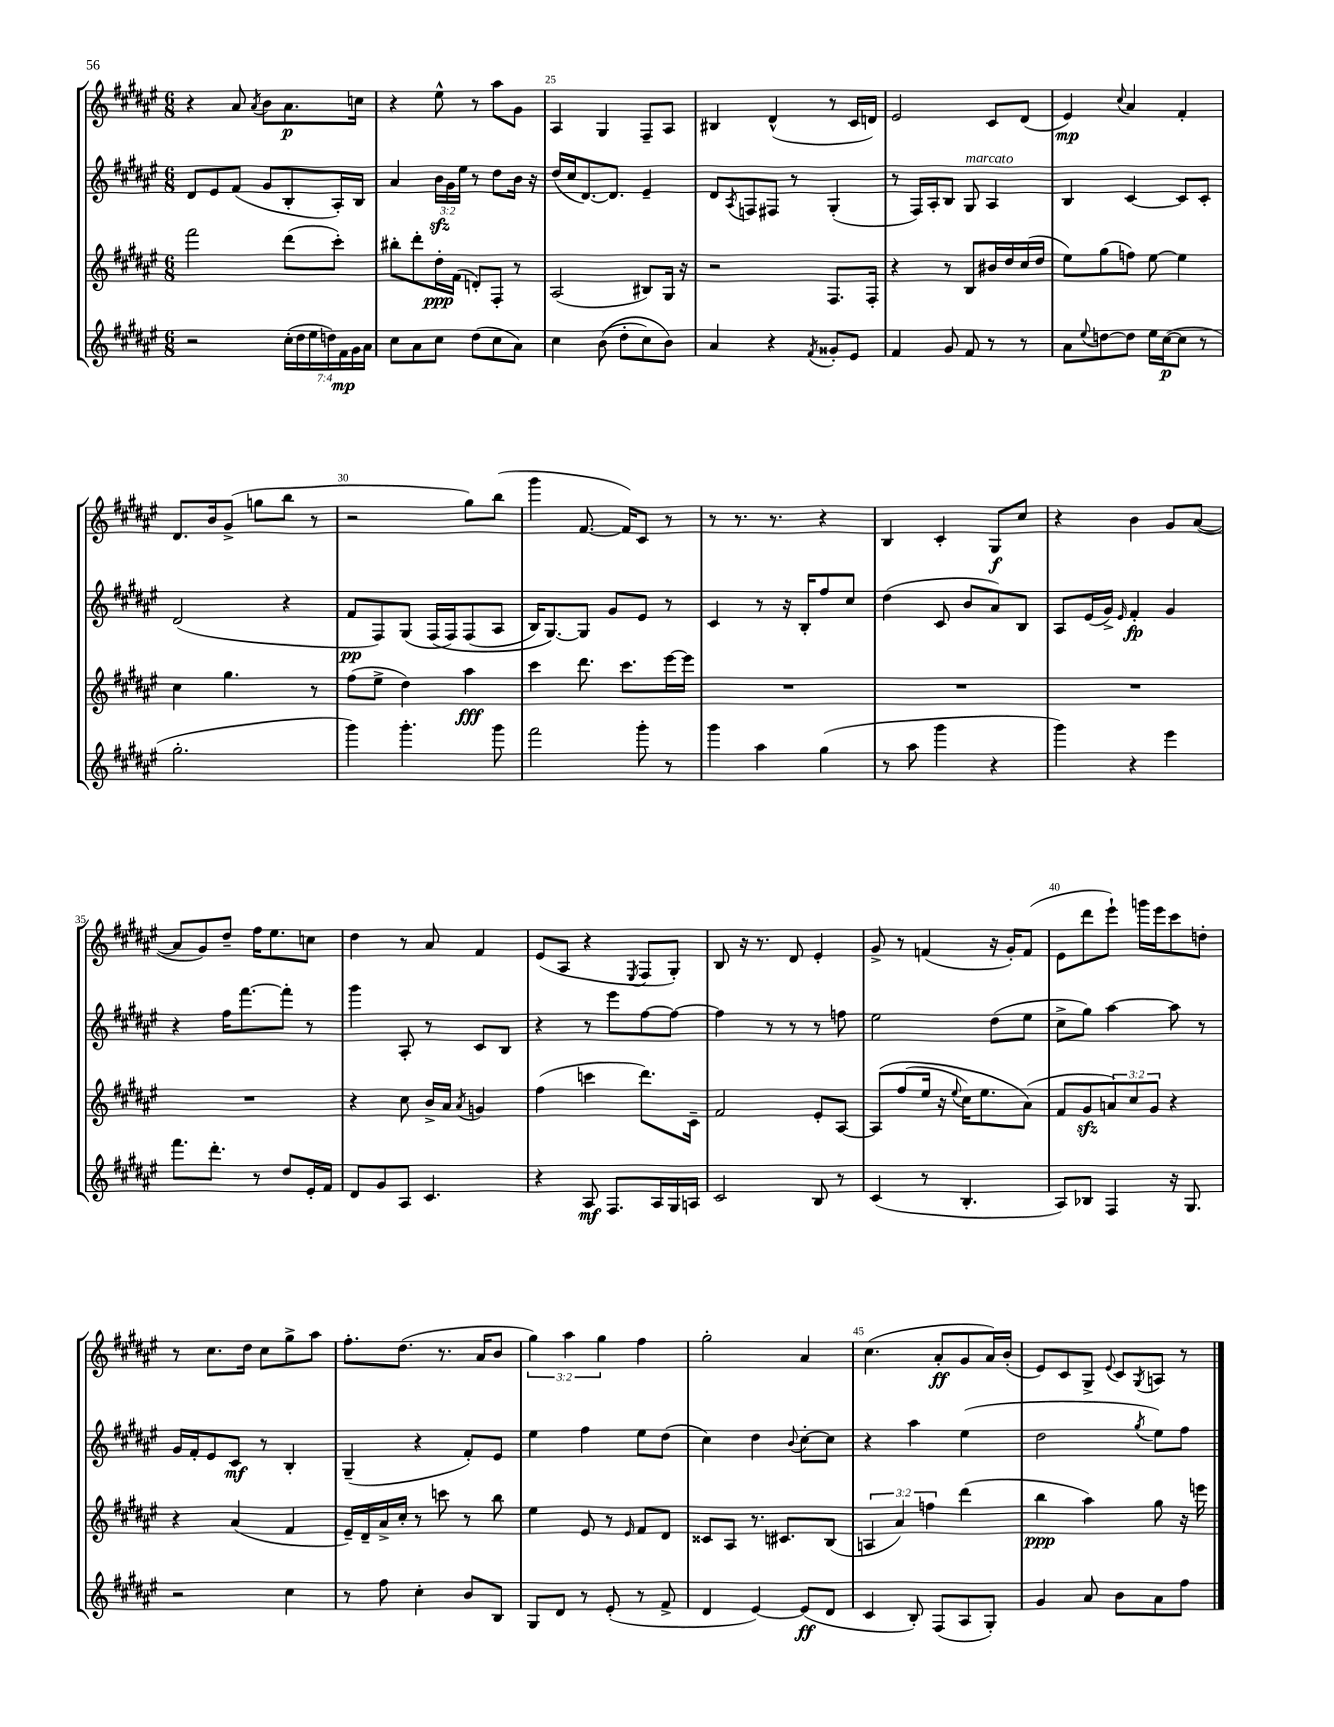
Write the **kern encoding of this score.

**kern	**dynam	**kern	**dynam	**kern	**dynam	**kern	**dynam
*part4	*part4	*part3	*part3	*part2	*part2	*part1	*part1
*staff4	*staff4	*staff3	*staff3	*staff2	*staff2	*staff1	*staff1
*clefG2	*	*clefG2	*	*clefG2	*	*clefG2	*
*k[f#c#g#d#a#e#]	*	*k[f#c#g#d#a#e#]	*	*k[f#c#g#d#a#e#]	*	*k[f#c#g#d#a#e#]	*
*M6/8	*	*M6/8	*	*M6/8	*	*M6/8	*
=23	=23	=23	=23	=23	=23	=23	=23
2r	.	2fff#\	.	8d#/L	.	4r	.
.	.	.	.	8e#/	.	.	.
.	.	.	.	(8f#/J	.	8a#/	.
.	.	.	.	.	.	8qa#/	.
.	.	.	.	8g#/L	.	8b\L	.
(28cc#'\LL	.	(8ddd#\L	.	8B'/	.	8.a#\	p
28dd#\	.	.	.	.	.	.	.
28ee#\	.	.	.	.	.	.	.
28ddn\)	.	.	.	.	.	.	.
.	.	8ccc#'\J)	.	16A#'/L)	.	.	.
28f#\	mp	.	.	.	.	.	.
28g#\	.	.	.	.	.	.	.
.	.	.	.	16B/JJ	.	16ccn\Jk	.
28a#\JJ	.	.	.	.	.	.	.
=24	=24	=24	=24	=24	=24	=24	=24
8cc#\L	.	8bb#X'\L	.	4a#/	.	4r	.
8a#\	.	8ddd#'\	.	.	.	.	.
8cc#\J	.	16dd#'\L	ppp	24bzz\LL	.	8ee#^^\	.
.	.	.	.	24g#\	.	.	.
.	.	(16f#\JJ	.	.	.	.	.
.	.	.	.	24ee#\JJ	.	.	.
(8dd#\L	.	8dn'/L)	.	8r	.	8r	.
8cc#\	.	8F#'/J	.	8dd#\L	.	8aa#\L	.
8a#\J)	.	8r	.	16b\Jk	.	8g#\J	.
.	.	.	.	16r	.	.	.
=25	=25	=25	=25	=25	=25	=25	=25
4cc#\	.	(2A#/	.	(16dd#/LL	.	4A#/	.
.	.	.	.	16cc#/J	.	.	.
.	.	.	.	[8.d#/)	.	.	.
((8b\	.	.	.	.	.	4G#/	.
.	.	.	.	8.d#/J]	.	.	.
8dd#'\L	.	.	.	.	.	.	.
8cc#\)	.	8B#X/L)	.	4e#~/	.	8F#~/L	.
8b\J)	.	16G#/Jk	.	.	.	8A#/J	.
.	.	16r	.	.	.	.	.
=26	=26	=26	=26	=26	=26	=26	=26
4a#/	.	2r	.	8d#/L	.	4B#X/	.
.	.	.	.	8qA#/	.	.	.
.	.	.	.	8Fn/	.	.	.
4r	.	.	.	8F#X/J	.	(4d#^^/	.
.	.	.	.	8r	.	.	.
8qf#/	.	.	.	.	.	.	.
8g##X'/L	.	8.F#/L	.	(4G#'/	.	8r	.
8e#/J	.	.	.	.	.	16c#/LL	.
.	.	16F#'/Jk	.	.	.	16dn/JJ)	.
=27	=27	=27	=27	=27	=27	=27	=27
4f#/	.	4r	.	8r	.	2e#/	.
.	.	.	.	16F#/LL)	.	.	.
.	.	.	.	16A#'/J	.	.	.
8g#/	.	8r	.	8B/J	.	.	.
!	!	!	!	!LO:TX:a:i:t=marcato	!	!	!
8f#/	.	8B/L	.	8G#/	.	.	.
8r	.	16b#X/L	.	4A#/	.	8c#/L	.
.	.	16dd#/	.	.	.	.	.
8r	.	(16cc#/	.	.	.	(8d#/J	.
.	.	16dd#/JJ	.	.	.	.	.
=28	=28	=28	=28	=28	=28	=28	=28
8a#\L	.	8ee#\L)	.	4B/	.	4e#/)	mp
8qqee#/	.	.	.	.	.	.	.
[8ddn\	.	(8gg#\	.	.	.	.	.
.	.	.	.	.	.	8qqcc#/	.
8dd\J]	.	8ffn\J)	.	[4c#/	.	4a#/	.
16ee#\LL	.	[8ee#\	.	.	.	.	.
([16cc#\J	p	.	.	.	.	.	.
8cc#\J]	.	4ee#\]	.	8c#/L]	.	4f#'/	.
8r	.	.	.	8c#'/J	.	.	.
!!LO:LB:g=z
=29	=29	=29	=29	=29	=29	=29	=29
2.gg#'\	.	4cc#\	.	(2d#/	.	8.d#/L	.
.	.	.	.	.	.	16b/k	.
.	.	4.gg#\	.	.	.	(8g#^/J	.
.	.	.	.	.	.	8ggn\L	.
.	.	.	.	4r	.	8bb\J	.
.	.	8r	.	.	.	8r	.
=30	=30	=30	=30	=30	=30	=30	=30
4ggg#\)	.	(8ff#\L	.	8f#/L	pp	2r	.
.	.	8ee#^\J	.	8F#/)	.	.	.
4.ggg#'\	.	4dd#\)	.	(8G#/J	.	.	.
.	.	.	.	(16F#/LL	.	.	.
.	.	.	.	16F#/J)	.	.	.
.	.	4aa#\	fff	(8F#/	.	8gg#\L)	.
8ggg#\	.	.	.	8A#/J	.	(8bb\J	.
=31	=31	=31	=31	=31	=31	=31	=31
2fff#\	.	4ccc#\	.	16B/KL)	.	4ggg#\	.
.	.	.	.	[8.G#/)	.	.	.
.	.	8.ddd#\	.	8G#/J]	.	[8.f#/	.
.	.	.	.	8g#/L	.	.	.
.	.	8.ccc#\L	.	.	.	16f#/KL])	.
8ggg#'\	.	.	.	8e#/J	.	8c#/J	.
8r	.	[16eee#\L	.	8r	.	8r	.
.	.	16eee#\JJ]	.	.	.	.	.
=32	=32	=32	=32	=32	=32	=32	=32
4ggg#\	.	2.r	.	4c#/	.	8r	.
.	.	.	.	.	.	8.r	.
4aa#\	.	.	.	8r	.	.	.
.	.	.	.	.	.	8.r	.
.	.	.	.	16r	.	.	.
.	.	.	.	16B'/KL	.	.	.
(4gg#\	.	.	.	8ff#/	.	4r	.
.	.	.	.	8cc#/J	.	.	.
=33	=33	=33	=33	=33	=33	=33	=33
8r	.	2.r	.	(4dd#\	.	4B/	.
8aa#\	.	.	.	.	.	.	.
4ggg#\	.	.	.	8c#/	.	4c#'/	.
.	.	.	.	8b/L	.	.	.
4r	.	.	.	8a#/)	.	8G#/L	f
.	.	.	.	8B/J	.	8cc#/J	.
=34	=34	=34	=34	=34	=34	=34	=34
4ggg#\)	.	2.r	.	8A#/L	.	4r	.
.	.	.	.	(16e#/L	.	.	.
.	.	.	.	16g#^/JJ)	.	.	.
.	.	.	.	16qqe#/	.	.	.
4r	.	.	.	4f#'/	fp	4b\	.
4eee#\	.	.	.	4g#/	.	8g#/L	.
.	.	.	.	.	.	([8a#/J	.
!!LO:LB:g=z
=35	=35	=35	=35	=35	=35	=35	=35
8.fff#\L	.	2.r	.	4r	.	8a#/L]	.
.	.	.	.	.	.	8g#/)	.
8.ddd#'\J	.	.	.	.	.	.	.
.	.	.	.	16ff#\KL	.	8dd#~/J	.
.	.	.	.	[8.fff#\	.	.	.
8r	.	.	.	.	.	16ff#\KL	.
.	.	.	.	.	.	8.ee#\	.
8dd#/L	.	.	.	8fff#'\J]	.	.	.
16e#'/L	.	.	.	8r	.	8ccn\J	.
16f#/JJ	.	.	.	.	.	.	.
=36	=36	=36	=36	=36	=36	=36	=36
8d#/L	.	4r	.	4ggg#\	.	4dd#\	.
8g#/	.	.	.	.	.	.	.
8A#/J	.	8cc#\	.	8A#'/	.	8r	.
4.c#/	.	16b^/LL	.	8r	.	8a#/	.
.	.	16a#/JJ	.	.	.	.	.
.	.	8qa#/	.	.	.	.	.
.	.	4gn/	.	8c#/L	.	4f#/	.
.	.	.	.	8B/J	.	.	.
=37	=37	=37	=37	=37	=37	=37	=37
4r	.	(4ff#\	.	4r	.	(8e#/L	.
.	.	.	.	.	.	8A#/J	.
8A#/	mf	4cccn\	.	8r	.	4r	.
8.F#/L	.	.	.	8eee#\L	.	.	.
.	.	.	.	.	.	8qE#/	.
.	.	8.ddd#\L)	.	[8ff#\	.	8F#/L	.
16A#/L	.	.	.	.	.	.	.
16G#/	.	.	.	8ff#\J_	.	8G#'/J)	.
16An/JJ	.	16c#~\Jk	.	.	.	.	.
=38	=38	=38	=38	=38	=38	=38	=38
2c#/	.	2f#/	.	4ff#\]	.	8B/	.
.	.	.	.	.	.	16r	.
.	.	.	.	.	.	8.r	.
.	.	.	.	8r	.	.	.
.	.	.	.	8r	.	8d#/	.
8B/	.	8e#'/L	.	8r	.	4e#'/	.
8r	.	[8A#/J	.	8ffn\	.	.	.
=39	=39	=39	=39	=39	=39	=39	=39
(4c#/	.	(8A#/L]	.	2ee#\	.	8g#^/	.
.	.	(8ff#/	.	.	.	8r	.
8r	.	16ee#/Jk	.	.	.	(4fn/	.
.	.	16r	.	.	.	.	.
.	.	8qqee#/	.	.	.	.	.
4.B'/	.	16cc#\KL)	.	.	.	.	.
.	.	8.ee#\	.	.	.	.	.
.	.	.	.	(8dd#\L	.	16r	.
.	.	.	.	.	.	16g#'/KL)	.
.	.	(8a#\J)	.	8ee#\J	.	(8f/J	.
=40	=40	=40	=40	=40	=40	=40	=40
8A#/L)	.	8f#/L	.	8cc#^\L	.	8e#\L	.
8B-X/J	.	8g#zz/	.	8gg#\J)	.	8ddd#\	.
4F#/	.	12an/)	.	[4aa#\	.	8eee#`\J)	.
.	.	12cc#/	.	.	.	.	.
.	.	.	.	.	.	16gggn\LL	.
.	.	12g#/J	.	.	.	.	.
.	.	.	.	.	.	16eee#\J	.
16r	.	4r	.	8aa#\]	.	8ccc#\	.
8.G#/	.	.	.	.	.	.	.
.	.	.	.	8r	.	8ddn'\J	.
!!LO:LB:g=z
=41	=41	=41	=41	=41	=41	=41	=41
2r	.	4r	.	16g#/LL	.	8r	.
.	.	.	.	16f#'/J	.	.	.
.	.	.	.	8e#/	.	8.cc#\L	.
.	.	(4a#/	.	8c#/J	mf	.	.
.	.	.	.	.	.	16dd#\Jk	.
.	.	.	.	8r	.	8cc#\L	.
4cc#\	.	4f#/	.	4B'/	.	8gg#^\	.
.	.	.	.	.	.	8aa#\J	.
=42	=42	=42	=42	=42	=42	=42	=42
8r	.	16e#~/LL)	.	(4G#~/	.	8.ff#'\L	.
.	.	16d#~/	.	.	.	.	.
8ff#\	.	16a#^/	.	.	.	.	.
.	.	16cc#'/JJ	.	.	.	(8.dd#\J	.
4cc#'\	.	8r	.	4r	.	.	.
.	.	8cccn\	.	.	.	8.r	.
8b/L	.	8r	.	8f#'/L)	.	.	.
.	.	.	.	.	.	16a#/KL	.
8B/J	.	8bb\	.	8e#/J	.	8b/J	.
=43	=43	=43	=43	=43	=43	=43	=43
8G#/L	.	4ee#\	.	4ee#\	.	6gg#\)	.
8d#/J	.	.	.	.	.	.	.
.	.	.	.	.	.	6aa#\	.
8r	.	8e#/	.	4ff#\	.	.	.
.	.	.	.	.	.	6gg#\	.
(8e#'/	.	8r	.	.	.	.	.
.	.	16qqe#/	.	.	.	.	.
8r	.	8f#/L	.	8ee#\L	.	4ff#\	.
8f#^/	.	8d#/J	.	(8dd#\J	.	.	.
=44	=44	=44	=44	=44	=44	=44	=44
4d#/	.	8c##X/L	.	4cc#\)	.	2gg#'\	.
.	.	8A#/J	.	.	.	.	.
[4e#/)	.	8.r	.	4dd#\	.	.	.
.	.	8.c#X/L	.	.	.	.	.
.	.	.	.	8qqb/	.	.	.
(8e#/L]	ff	.	.	[8cc#'\L	.	4a#/	.
8d#/J	.	(8B/J	.	8cc#\J]	.	.	.
=45	=45	=45	=45	=45	=45	=45	=45
4c#/	.	6An/	.	4r	.	(4.cc#\	.
.	.	6a#/)	.	.	.	.	.
8B'/)	.	.	.	4aa#\	.	.	.
.	.	6ffn\	.	.	.	.	.
(8F#/L	.	.	.	.	.	8a#'/L	ff
8A#/	.	(4ddd#\	.	(4ee#\	.	8g#/	.
8G#'/J)	.	.	.	.	.	16a#/L)	.
.	.	.	.	.	.	(16b'/JJ	.
=46	=46	=46	=46	=46	=46	=46	=46
4g#/	.	4bb\	ppp	2dd#\	.	8e#/L)	.
.	.	.	.	.	.	8c#/	.
8a#/	.	4aa#\)	.	.	.	8G#^/J	.
.	.	.	.	.	.	8qqe#/	.
8b\L	.	.	.	.	.	8c#/L	.
.	.	.	.	8qgg#/	.	8qG#/	.
8a#\	.	8gg#\	.	8ee#\L)	.	8An/J	.
8ff#\J	.	16r	.	8ff#\J	.	8r	.
.	.	16eeen\	.	.	.	.	.
==	==	==	==	==	==	==	==
*-	*-	*-	*-	*-	*-	*-	*-
